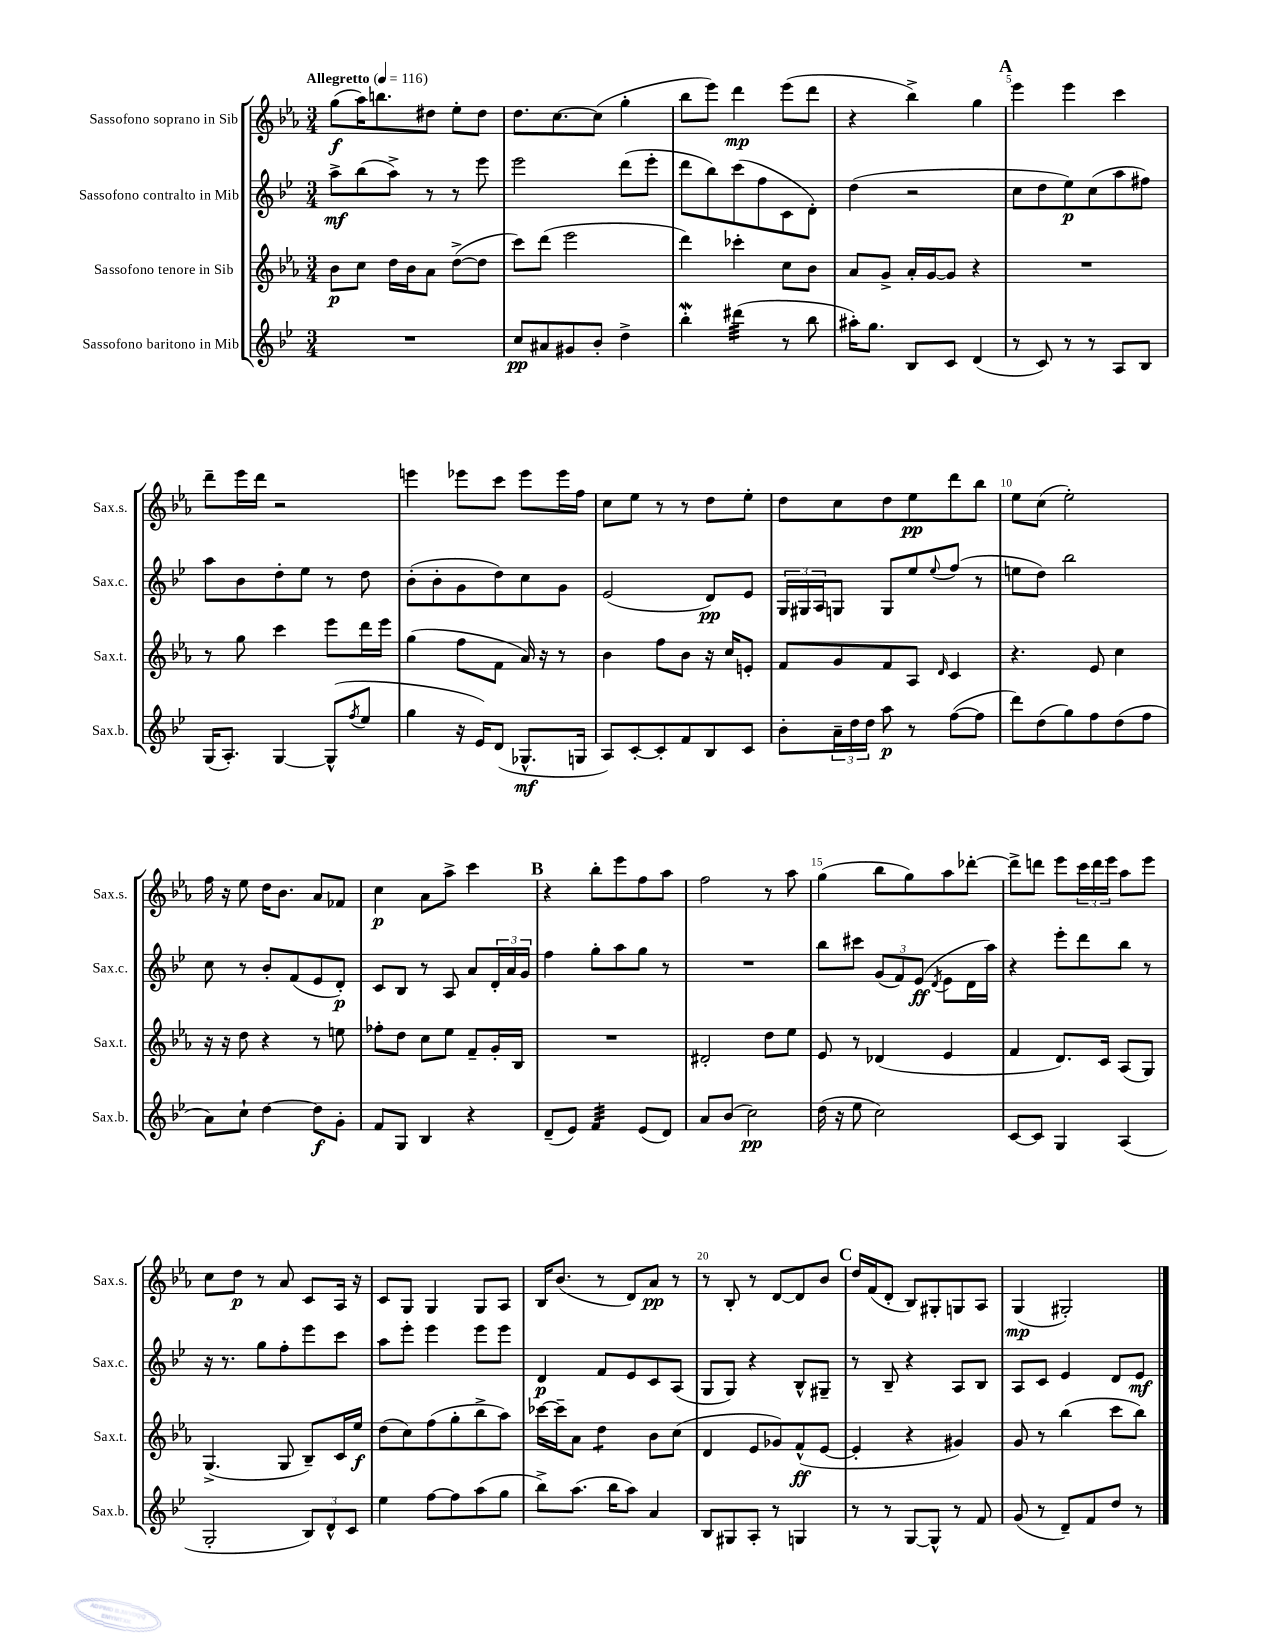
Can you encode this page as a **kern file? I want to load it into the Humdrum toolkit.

**kern	**kern	**kern	**kern
*staff4	*staff3	*staff2	*staff1
*clefG2	*clefG2	*clefG2	*clefG2
*k[b-e-]	*k[b-e-a-]	*k[b-e-]	*k[b-e-a-]
*M3/4	*M3/4	*M3/4	*M3/4
*MM116	*MM116	*MM116	*MM116
2.r	8b-	8aa^	(8gg
.	8cc	(8bb-	16aa-)
.	.	.	8.bb
.	16dd	8aa^)	.
.	16b-	.	.
.	8a-	8r	8dd#
.	([8dd^	8r	8ee-'
.	8dd]	8eee-	8dd#
=	=	=	=
8cc	8ccc)	2eee-	8.dd
8a#	(8ddd	.	.
.	.	.	[8.cc
8g#	2eee-	.	.
8b-'	.	.	(8cc]
4dd^	.	(8ddd	4gg'
.	.	8eee-'	.
=	=	=	=
4bb-'	4ddd)	8ddd	8bb-
.	.	8bb-)	8eee-)
(4ddd#	4ccc-'	(8ccc	4ddd
.	.	8ff	.
8r	8cc	8c	(8eee-
8bb-	8b-	8d')	8ddd
=	=	=	=
16aa#')	8a-	(4dd	4r
8.gg	.	.	.
.	8g^	.	.
8B-	16a-'	2r	4bb-^)
.	[16g	.	.
8c	8g]	.	.
(4d	4r	.	4gg
=	=	=	=
8r	2.r	8cc	4eee-
8c)	.	8dd	.
8r	.	8ee-)	4eee-
8r	.	(8cc	.
8A	.	8aa	4ccc
8B-	.	8ff#)	.
=	=	=	=
(16G	8r	8aa	8ddd~
8.A')	.	.	.
.	8gg	8b-	16eee-
.	.	.	16ddd
[4G	4ccc	8dd'	2r
.	.	8ee-	.
(8G^^]	8eee-	8r	.
8qff	.	.	.
8ee-	16ddd	8dd	.
.	16eee-	.	.
=	=	=	=
4gg	(4gg	(8b-'	4eee
.	.	8b-'	.
16r	8ff	8g	8eee-
16e-)	.	.	.
(8d	8f	8dd)	8ccc
8.G-^^	16a-)	8cc	8eee-
.	16r	.	.
.	8r	8g	16eee-
16G	.	.	16ff
=	=	=	=
8A)	4b-	(2e-	8cc
[8c'	.	.	8ee-
8c']	8ff	.	8r
8f	8b-	.	8r
8B-	16r	8d)	8dd
.	16cc	.	.
8c	8e'	8e-	8ee-'
=	=	=	=
8b-'	8f	24G	8dd
.	.	24G#	.
.	.	24A	.
24a~	8g	8G	8cc
24dd	.	.	.
24dd	.	.	.
8aa	8f	8G	8dd
8r	8A-	8ee-	8ee-
.	16qqd	8qqee-	.
([8ff	4c	(8ff	8ddd
8ff]	.	8r	8bb-
=	=	=	=
8ddd)	4.r	8ee	8ee-
(8dd	.	8dd)	(8cc
8gg)	.	2bb-	2ee-')
8ff	8e-	.	.
(8dd	4cc	.	.
8ff	.	.	.
=	=	=	=
8a)	16r	8cc	16ff
.	16r	.	16r
8cc`	8dd	8r	8ee-
[4dd	4r	8b-'	16dd
.	.	.	8.b-
.	.	(8f	.
8dd]	8r	8e-	8a-
8g'	8ee	8d')	8f-
=	=	=	=
8f	8ff-'	8c	4cc
8G	8dd	8B-	.
4B-	8cc	8r	8a-
.	8ee-	8A	8aa-^
4r	8f~	8a	4ccc
.	16g'	24d'	.
.	.	24a	.
.	16B-	.	.
.	.	24g	.
=	=	=	=
(8d~	2.r	4ff	4r
8e-)	.	.	.
4f	.	8gg'	8bb-'
.	.	8aa	8eee-
(8e-	.	8gg	8ff
8d)	.	8r	8aa-
=	=	=	=
8a	2d#'	2.r	2ff
(8b-	.	.	.
2cc)	.	.	.
.	8dd	.	8r
.	8ee-	.	8aa-
=	=	=	=
(16dd	8e-	8bb-	(4gg
16r	.	.	.
8ee-	8r	8ccc#	.
2cc)	(4d-	(12g	8bb-
.	.	12f)	.
.	.	.	8gg)
.	.	(12e-	.
.	.	8qd	.
.	4e-	8e-	8aa-
.	.	16d	[8ddd-'
.	.	16aa)	.
=	=	=	=
[8c	4f	4r	8ddd-^]
8c]	.	.	8ddd
4G	8.d)	8eee-'	8eee-
.	.	8ddd	24ccc
.	.	.	24ddd
.	16c	.	.
.	.	.	24eee-
(4A	(8A-	8bb-	8aa-
.	8G)	8r	8eee-
=	=	=	=
2G'	(4.G^	16r	8cc
.	.	8.r	.
.	.	.	8dd
.	.	8gg	8r
.	8G	8ff'	8a-
12B-)	8B-~)	8eee-	8c
12d^^	.	.	.
.	16c	8ccc	16A-
12c	.	.	.
.	16ee-	.	16r
=	=	=	=
4ee-	(8dd	8aa	8c
.	8cc)	8eee-'	8G
[8ff	(8ff	4eee-	4G
8ff]	8gg'	.	.
(8aa	8bb-^	8eee-	8G
8gg	8aa-)	8eee-	8A-
=	=	=	=
8bb-^)	[16ccc-	4d	16B-
.	16ccc-~]	.	(8.b-
(8.aa	8a-	.	.
.	4dd	8f	8r
16bb-	.	.	.
8aa)	.	8e-	8d)
4a	8b-	8c	8a-
.	(8cc	(8A	8r
=	=	=	=
8B-	4d	8G	8r
8G#	.	8G)	8B-'
8A'	8e-	4r	8r
8r	8g-)	.	[8d
4G	(8f^^	8B-^^	8d]
.	[8e-	8G#~	8b-
=	=	=	=
8r	4e-']	8r	16dd
.	.	.	(16f
8r	.	8B-~	8d'
[8G	4r	4r	8B-)
8G^^]	.	.	8G#'
8r	4g#)	8A	8G
8f	.	8B-	8A-
=	=	=	=
(8g	8g	8A	(4G
8r	8r	8c	.
8d~)	(4bb-	4e-	2G#')
8f	.	.	.
8dd	8ccc	8d	.
8r	8bb-)	8e-	.
==	==	==	==
*-	*-	*-	*-
